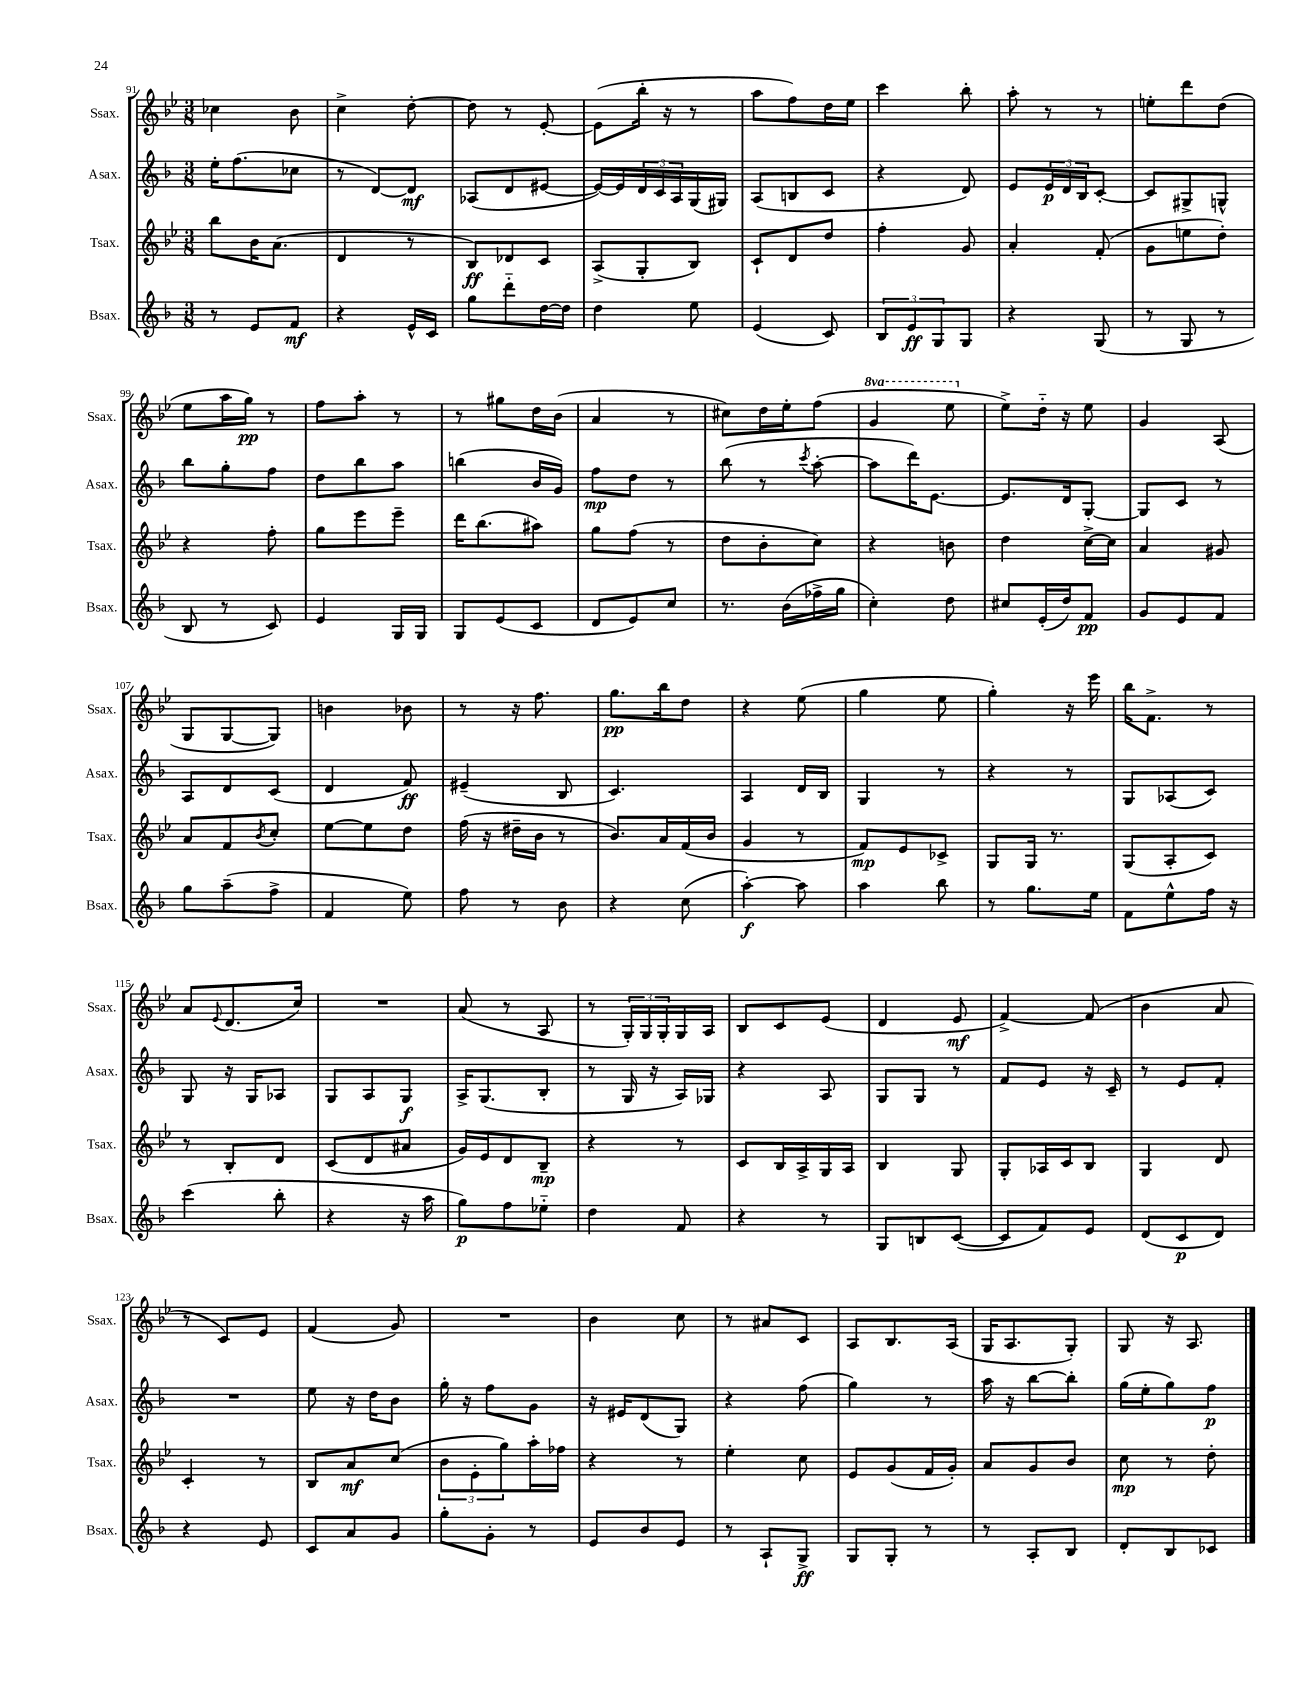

**kern	**dynam	**kern	**dynam	**kern	**dynam	**kern	**dynam
*part4	*part4	*part3	*part3	*part2	*part2	*part1	*part1
*staff4	*staff4	*staff3	*staff3	*staff2	*staff2	*staff1	*staff1
*I"Bsax.	*	*I"Tsax.	*	*I"Asax.	*	*I"Ssax.	*
*I'Bsax.	*	*I'Tsax.	*	*I'Asax.	*	*I'Ssax.	*
*clefG2	*	*clefG2	*	*clefG2	*	*clefG2	*
*k[b-]	*	*k[b-e-]	*	*k[b-]	*	*k[b-e-]	*
*M3/8	*	*M3/8	*	*M3/8	*	*M3/8	*
=91	=91	=91	=91	=91	=91	=91	=91
8r	.	8bb-\L	.	16ee'\KL	.	4cc-X\	.
.	.	.	.	(8.ff\	.	.	.
8e/L	.	16b-\K	.	.	.	.	.
.	.	(8.a\J	.	.	.	.	.
8f/J	mf	.	.	8cc-X\J	.	8b-\	.
=92	=92	=92	=92	=92	=92	=92	=92
4r	.	4d/	.	8r	.	4cc^\	.
.	.	.	.	[8d/L)	.	.	.
16e^^/LL	.	8r	.	8d/J]	mf	[8dd'\	.
16c/JJ	.	.	.	.	.	.	.
=93	=93	=93	=93	=93	=93	=93	=93
8gg\L	.	8B-/L)	ff	(8A-X/L	.	8dd\]	.
8ddd\	.	8d-X/	.	8d/	.	8r	.
[16dd\L	.	8c/J	.	[8e#X/J	.	[8e-'/	.
16dd\JJ]	.	.	.	.	.	.	.
=94	=94	=94	=94	=94	=94	=94	=94
4dd\	.	(8A^/L	.	16e#/LL_)	.	(8e-\L]	.
.	.	.	.	16e#/]	.	.	.
.	.	8G'/	.	24d/	.	16bb-'\Jk	.
.	.	.	.	24c/	.	.	.
.	.	.	.	.	.	16r	.
.	.	.	.	24A/	.	.	.
8ee\	.	8B-/J)	.	(16G/	.	8r	.
.	.	.	.	16G#X/JJ)	.	.	.
=95	=95	=95	=95	=95	=95	=95	=95
(4e/	.	8c`/L	.	(8A/L	.	8aa\L	.
.	.	8d/	.	8Bn/	.	8ff\)	.
8c/)	.	8dd/J	.	8c/J	.	16dd\L	.
.	.	.	.	.	.	16ee-\JJ	.
=96	=96	=96	=96	=96	=96	=96	=96
12B-/L	.	4ff'\	.	4r	.	4ccc\	.
12e/	ff	.	.	.	.	.	.
12G/	.	.	.	.	.	.	.
8G/J	.	8g/	.	8d/)	.	8bb-'\	.
=97	=97	=97	=97	=97	=97	=97	=97
4r	.	4a'/	.	8e/L	.	8aa'\	.
.	.	.	.	24e/L	p	8r	.
.	.	.	.	24d/	.	.	.
.	.	.	.	24B-/J	.	.	.
(8G/	.	(8f'/	.	[8c'/J	.	8r	.
=98	=98	=98	=98	=98	=98	=98	=98
8r	.	8g\L	.	8c/L]	.	8een'\L	.
8G/	.	8een\	.	8G#X^/	.	8ddd\	.
8r	.	8dd'\J)	.	8Gn^^/J	.	(8dd\J	.
!!LO:LB:g=z
=99	=99	=99	=99	=99	=99	=99	=99
8B-/	.	4r	.	8bb-\L	.	8ee-\L	.
8r	.	.	.	8gg'\	.	16aa\L	.
.	.	.	.	.	.	16gg\JJ)	pp
8c/)	.	8ff'\	.	8ff\J	.	8r	.
=100	=100	=100	=100	=100	=100	=100	=100
4e/	.	8gg\L	.	8dd\L	.	8ff\L	.
.	.	8eee-\	.	8bb-\	.	8aa'\J	.
16G/LL	.	8eee-~\J	.	8aa\J	.	8r	.
16G/JJ	.	.	.	.	.	.	.
=101	=101	=101	=101	=101	=101	=101	=101
8G/L	.	16ddd\KL	.	(4bbn\	.	8r	.
.	.	(8.bb-\	.	.	.	.	.
(8e/	.	.	.	.	.	8gg#X\L	.
8c/J	.	8aa#X\J)	.	16b-/LL	.	16dd\L	.
.	.	.	.	16g/JJ)	.	(16b-\JJ	.
=102	=102	=102	=102	=102	=102	=102	=102
8d/L	.	8gg\L	.	8ff\L	mp	4a/	.
8e/)	.	(8ff\J	.	8dd\J	.	.	.
8cc/J	.	8r	.	8r	.	8r	.
=103	=103	=103	=103	=103	=103	=103	=103
8.r	.	8dd\L	.	(8bb-\	.	8cc#X\L)	.
.	.	8b-'\	.	8r	.	16dd\L	.
(16b-\LL	.	.	.	.	.	16ee-'\J	.
.	.	.	.	8qccc/	.	.	.
16ff-X^\	.	8cc\J)	.	[8aa'\	.	(8ff\J	.
16gg\JJ	.	.	.	.	.	.	.
=104	=104	=104	=104	=104	=104	=104	=104
*	*	*	*	*	*	*8va	*
4cc'\)	.	4r	.	8aa\L]	.	4gg/	.
.	.	.	.	16ddd\K)	.	.	.
.	.	.	.	[8.e\J	.	.	.
8dd\	.	8bn\	.	.	.	8eee-\	.
=105	=105	=105	=105	=105	=105	=105	=105
*	*	*	*	*	*	*X8va	*
8cc#X/L	.	4dd\	.	8.e/L]	.	8ee-^\L)	.
(16e'/L	.	.	.	.	.	16dd\Jk	.
16dd/J)	.	.	.	16d/k	.	16r	.
8f/J	pp	[16cc^\LL	.	[8G'/J	.	8ee-\	.
.	.	16cc\JJ]	.	.	.	.	.
=106	=106	=106	=106	=106	=106	=106	=106
8g/L	.	4a/	.	8G/L]	.	4g/	.
8e/	.	.	.	8c/J	.	.	.
8f/J	.	8g#X/	.	8r	.	(8A/	.
!!LO:LB:g=z
=107	=107	=107	=107	=107	=107	=107	=107
8gg\L	.	8a/L	.	8A/L	.	8G/L	.
(8aa~\	.	8f/	.	8d/	.	[8G/	.
.	.	8qb-/	.	.	.	.	.
8ff^\J	.	8cc'/J	.	(8c/J	.	8G/J])	.
=108	=108	=108	=108	=108	=108	=108	=108
4f/	.	[8ee-\L	.	4d/	.	4bn\	.
.	.	8ee-\]	.	.	.	.	.
8ee\)	.	8dd\J	.	8f/)	ff	8b-X\	.
=109	=109	=109	=109	=109	=109	=109	=109
8ff\	.	(16ff\	.	(4e#X~/	.	8r	.
.	.	16r	.	.	.	.	.
8r	.	16dd#X~\LL	.	.	.	16r	.
.	.	16b-\JJ	.	.	.	8.ff\	.
8b-\	.	8r	.	8B-/	.	.	.
=110	=110	=110	=110	=110	=110	=110	=110
4r	.	8.b-/L)	.	4.c/)	.	8.gg\L	pp
.	.	16a/L	.	.	.	16bb-\k	.
(8cc\	.	(16f/	.	.	.	8dd\J	.
.	.	16b-/JJ	.	.	.	.	.
=111	=111	=111	=111	=111	=111	=111	=111
[4aa'\)	f	4g/	.	4A/	.	4r	.
8aa\]	.	8r	.	16d/LL	.	(8ee-\	.
.	.	.	.	16B-/JJ	.	.	.
=112	=112	=112	=112	=112	=112	=112	=112
4aa\	.	8f/L)	mp	4G/	.	4gg\	.
.	.	8e-/	.	.	.	.	.
8bb-\	.	8c-X^/J	.	8r	.	8ee-\	.
=113	=113	=113	=113	=113	=113	=113	=113
8r	.	8G/L	.	4r	.	4gg'\)	.
8.gg\L	.	16G/Jk	.	.	.	.	.
.	.	8.r	.	.	.	.	.
.	.	.	.	8r	.	16r	.
16ee\Jk	.	.	.	.	.	16eee-\	.
=114	=114	=114	=114	=114	=114	=114	=114
8f\L	.	(8G/L	.	8G/L	.	16bb-\KL	.
.	.	.	.	.	.	8.f^\J	.
8ee^^\	.	8A'/	.	(8A-X/	.	.	.
16ff\Jk	.	8c/J)	.	8c/J)	.	8r	.
16r	.	.	.	.	.	.	.
!!LO:LB:g=z
=115	=115	=115	=115	=115	=115	=115	=115
(4ccc\	.	8r	.	8G/	.	8a/L	.
.	.	.	.	.	.	8qqe-/	.
.	.	8B-'/L	.	16r	.	(8.d/	.
.	.	.	.	16G/KL	.	.	.
8bb-'\	.	8d/J	.	8A-X/J	.	.	.
.	.	.	.	.	.	16cc/Jk)	.
=116	=116	=116	=116	=116	=116	=116	=116
4r	.	(8c/L	.	8G/L	.	4.r	.
.	.	8d/	.	8A/	.	.	.
16r	.	8a#X/J	.	8G/J	f	.	.
16aa\	.	.	.	.	.	.	.
=117	=117	=117	=117	=117	=117	=117	=117
8gg\L)	p	16g/LL)	.	16A^/KL	.	(8a/	.
.	.	16e-/J	.	(8.G/	.	.	.
8ff\	.	8d/	.	.	.	8r	.
8ee-X\J	.	8B-~/J	mp	8B-'/J	.	8A/	.
=118	=118	=118	=118	=118	=118	=118	=118
4dd\	.	4r	.	8r	.	8r	.
.	.	.	.	16G/	.	24G'/LL)	.
.	.	.	.	.	.	24G/	.
.	.	.	.	16r	.	.	.
.	.	.	.	.	.	24G'/	.
8f/	.	8r	.	16A/LL)	.	16G/	.
.	.	.	.	16G-X/JJ	.	16A/JJ	.
=119	=119	=119	=119	=119	=119	=119	=119
4r	.	8c/L	.	4r	.	8B-/L	.
.	.	16B-/L	.	.	.	8c/	.
.	.	16A^/	.	.	.	.	.
8r	.	16G/	.	8A/	.	(8e-/J	.
.	.	16A/JJ	.	.	.	.	.
=120	=120	=120	=120	=120	=120	=120	=120
8G/L	.	4B-/	.	8G/L	.	4d/	.
8Bn/	.	.	.	8G/J	.	.	.
([8c/J	.	8G/	.	8r	.	8e-/	mf
=121	=121	=121	=121	=121	=121	=121	=121
8c/L]	.	8G'/L	.	8f/L	.	[4f^/)	.
8f/)	.	16A-X/L	.	8e/J	.	.	.
.	.	16c/J	.	.	.	.	.
8e/J	.	8B-/J	.	16r	.	(8f/]	.
.	.	.	.	16c~/	.	.	.
=122	=122	=122	=122	=122	=122	=122	=122
(8d/L	.	4G/	.	8r	.	4b-\	.
8c/	p	.	.	8e/L	.	.	.
8d/J)	.	8d/	.	8f'/J	.	8a/	.
!!LO:LB:g=z
=123	=123	=123	=123	=123	=123	=123	=123
4r	.	4c'/	.	4.r	.	8r	.
.	.	.	.	.	.	8c/L)	.
8e/	.	8r	.	.	.	8e-/J	.
=124	=124	=124	=124	=124	=124	=124	=124
8c/L	.	8B-/L	.	8ee\	.	(4f/	.
8a/	.	8a/	mf	16r	.	.	.
.	.	.	.	16dd\KL	.	.	.
8g/J	.	(8cc/J	.	8b-\J	.	8g/)	.
=125	=125	=125	=125	=125	=125	=125	=125
8gg'\L	.	12b-\L	.	16gg'\	.	4.r	.
.	.	.	.	16r	.	.	.
.	.	12e-'\	.	.	.	.	.
8g'\J	.	.	.	8ff\L	.	.	.
.	.	12gg\)	.	.	.	.	.
8r	.	16aa'\L	.	8g\J	.	.	.
.	.	16ff-X\JJ	.	.	.	.	.
=126	=126	=126	=126	=126	=126	=126	=126
8e/L	.	4r	.	16r	.	4b-\	.
.	.	.	.	16e#X/KL	.	.	.
8b-/	.	.	.	(8d/	.	.	.
8e/J	.	8r	.	8G/J)	.	8cc\	.
=127	=127	=127	=127	=127	=127	=127	=127
8r	.	4ee-'\	.	4r	.	8r	.
8A`/L	.	.	.	.	.	8a#X/L	.
8G^/J	ff	8cc\	.	(8ff\	.	8c/J	.
=128	=128	=128	=128	=128	=128	=128	=128
8G/L	.	8e-/L	.	4gg\)	.	8A/L	.
8G'/J	.	(8g/	.	.	.	8.B-/	.
8r	.	16f/L	.	8r	.	.	.
.	.	16g'/JJ)	.	.	.	(16A/Jk	.
=129	=129	=129	=129	=129	=129	=129	=129
8r	.	8a/L	.	16aa\	.	16G/KL	.
.	.	.	.	16r	.	8.A/	.
8A'/L	.	8g/	.	[8bb-\L	.	.	.
8B-/J	.	8b-/J	.	8bb-'\J]	.	8G'/J)	.
=130	=130	=130	=130	=130	=130	=130	=130
8d'/L	.	8cc\	mp	(16gg\LL	.	8G/	.
.	.	.	.	16ee'\J	.	.	.
8B-/	.	8r	.	8gg\)	.	16r	.
.	.	.	.	.	.	8.A/	.
8c-X/J	.	8dd'\	.	8ff\J	p	.	.
==	==	==	==	==	==	==	==
*-	*-	*-	*-	*-	*-	*-	*-
